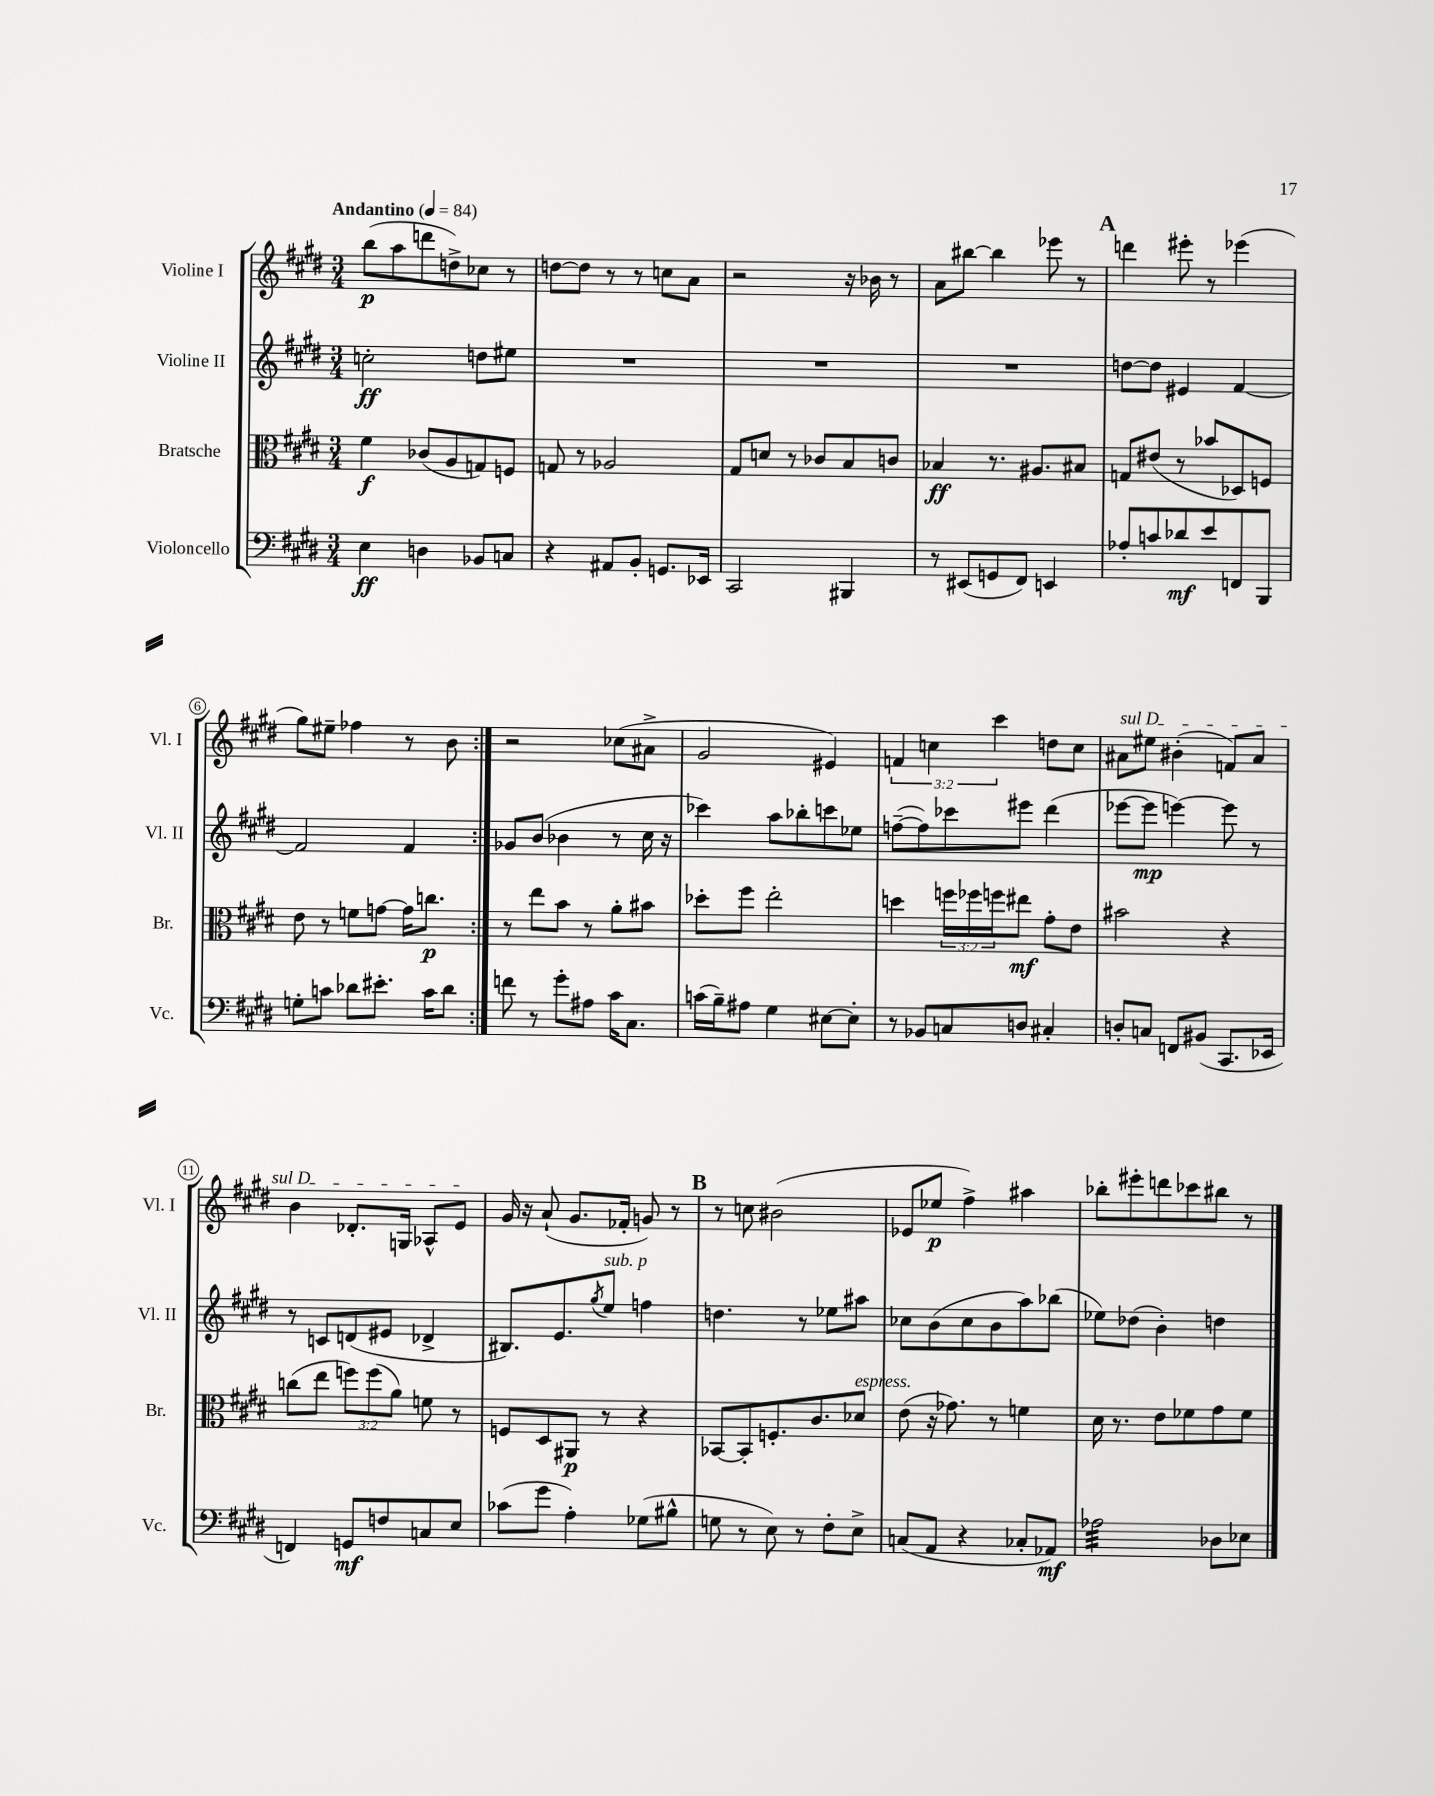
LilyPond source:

<<
\new StaffGroup <<
\new Staff = "s0" \with { instrumentName = "Violine I" shortInstrumentName = "Vl. I" } {
    \clef treble \key e \major \numericTimeSignature \time 3/4 \override Staff.TupletNumber.text = #tuplet-number::calc-fraction-text \tempo "Andantino" 4 = 84
    \repeat volta 2 { b''8\p( a''8 d'''8 d''8->) ces''8 r8 |
    d''8~ d''8 r8 r8 c''8 a'8 |
    r2 r16 bes'16 r8 |
    a'8 bis''8~ bis''4 ees'''8 r8 |
    \mark \markup { \bold "A" } d'''4 eis'''8-. r8 ees'''4( |
    gis''8) eis''8-- fes''4 r8 b'8 | }
    r2 ces''8( ais'8-> |
    gis'2 eis'4) |
    \tuplet 3/2 { f'4 c''4 cis'''4 } d''8 c''8 |
    \once \override TextSpanner.bound-details.left.text = \markup { \italic "sul D" } ais'8\startTextSpan eis''8 bis'4-.( f'8) ais'8 |
    b'4 des'8.-. g16 aes8-^ e'8\stopTextSpan |
    gis'16 r16 a'8-!( gis'8. fes'16-. g'8) r8 |
    \mark \markup { \bold "B" } r8 c''8 bis'2( |
    ees'8 ees''8\p fis''4->) ais''4 |
    bes''8-. eis'''8-. d'''8 ces'''8 bis''8 r8 \bar "|." |
}
\new Staff = "s1" \with { instrumentName = "Violine II" shortInstrumentName = "Vl. II" } {
    \clef treble \key e \major \numericTimeSignature \time 3/4
    \repeat volta 2 { c''2-.\ff d''8 eis''8 |
    R2. |
    R2. |
    R2. |
    \mark \markup { \bold "A" } d''8~ d''8 eis'4 fis'4~ |
    fis'2 fis'4 | }
    ges'8 b'8( bes'4 r8 cis''16 r16 |
    ces'''4) a''8 bes''8-. c'''8 ees''8 |
    f''8~--( f''8) ces'''8 eis'''8 dis'''4( |
    ees'''8~ ees'''8\mp e'''4~) e'''8 r8 |
    r8 c'8 d'8( eis'8 des'4-> |
    bis8.) e'8. \acciaccatura { gis''8 } e''8^\markup { \italic "sub. p" } f''4 |
    \mark \markup { \bold "B" } d''4. r8 ees''8 ais''8 |
    ces''8 b'8( ces''8 b'8 a''8) bes''8( |
    ees''8) des''8( b'4-.) d''4 \bar "|." |
}
\new Staff = "s2" \with { instrumentName = "Bratsche" shortInstrumentName = "Br." } {
    \clef alto \key e \major \numericTimeSignature \time 3/4 \override Staff.TupletNumber.text = #tuplet-number::calc-fraction-text
    \repeat volta 2 { fis'4\f ces'8( a8 g8) f8 |
    g8 r8 aes2 |
    gis8 d'8 r8 ces'8 b8 c'8 |
    bes4\ff r8. ais8. bis8 |
    \mark \markup { \bold "A" } g8 eis'8( r8 bes'8 des8) f8 |
    e'8 r8 f'8 g'8~ g'16 c''8.\p | }
    r8 e''8 b'8 r8 a'8-. bis'8 |
    des''8-. fis''8 e''2-. |
    d''4 \tuplet 3/2 { f''16 fes''16 f''16 } eis''8\mf gis'8-. e'8 |
    bis'2 r4 |
    c''8( e''8 \tuplet 3/2 { f''8) f''8( a'8) } f'8 r8 |
    f8 dis8 ais,8\p r8 r4 |
    \mark \markup { \bold "B" } bes,8~ bes,8-. f8.-. cis'8. des'8^\markup { \italic "espress." } |
    e'8( r16 ges'8.) r8 f'4 |
    dis'16 r8. e'8 fes'8 gis'8 fes'8 \bar "|." |
}
\new Staff = "s3" \with { instrumentName = "Violoncello" shortInstrumentName = "Vc." } {
    \clef bass \key e \major \numericTimeSignature \time 3/4
    \repeat volta 2 { e4\ff d4 bes,8 c8 |
    r4 ais,8 b,8-. g,8. ees,16 |
    cis,2 bis,,4 |
    r8 eis,8( g,8 fis,8) e,4 |
    \mark \markup { \bold "A" } aes8-. c'8 des'8\mf e'8 f,8 b,,8 |
    g8-. c'8 des'8 eis'8.-. c'16 des'8 | }
    f'8 r8 gis'8-. ais8 cis'16 cis8. |
    c'16( b16--) ais8 gis4 eis8~ eis8-. |
    r8 bes,8 c8 d8 cis4-. |
    d8-. c8 f,8 bis,8( cis,8. ees,16 |
    f,4) g,8\mf f8 c8 e8 |
    ces'8( gis'8 a4-.) ges8( bis8-^ |
    \mark \markup { \bold "B" } g8 r8 e8) r8 fis8-. e8-> |
    c8( a,8 r4 ces8-. aes,8\mf) |
    aes2:32 des8 ees8 \bar "|." |
}
>>
>>
\layout { \context { \Score \override BarNumber.stencil = #(make-stencil-circler 0.1 0.3 ly:text-interface::print) } }
